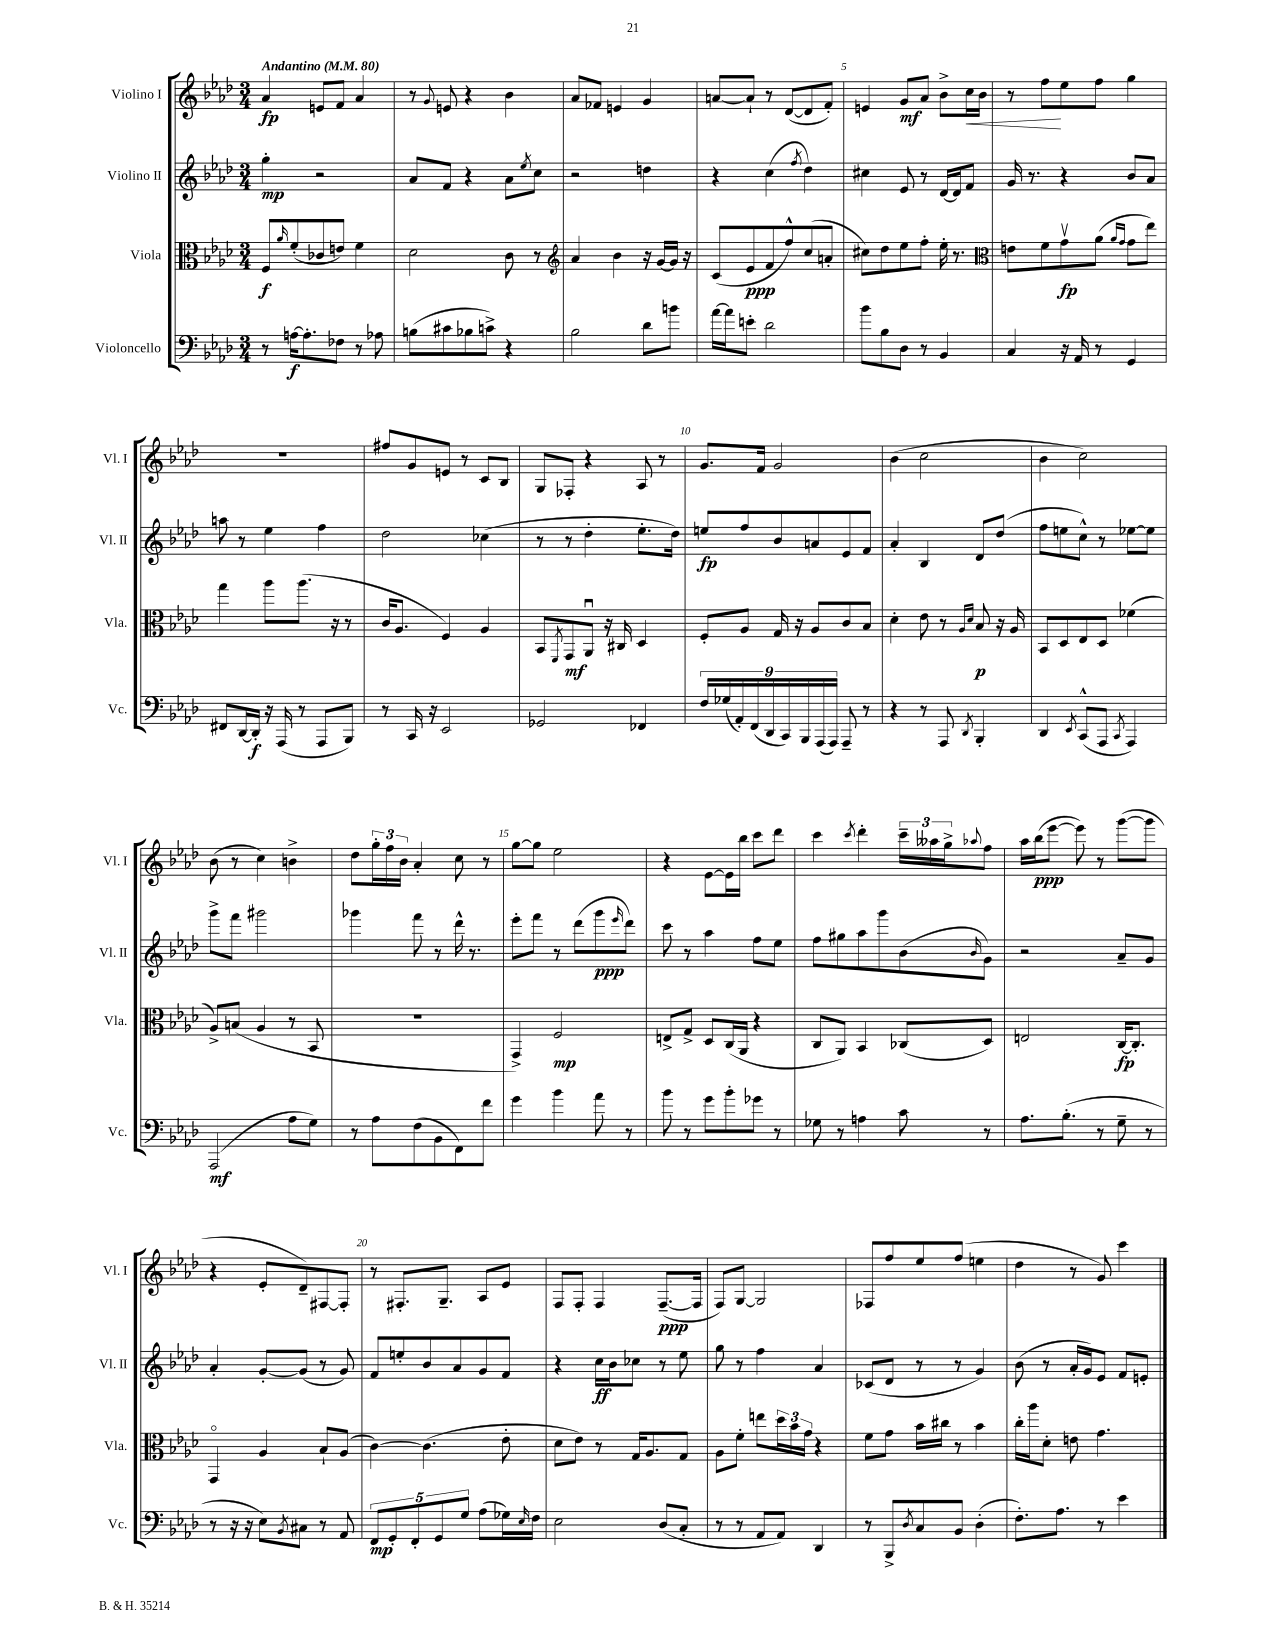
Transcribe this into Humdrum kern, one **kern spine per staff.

**kern	**kern	**kern	**kern
*staff4	*staff3	*staff2	*staff1
*clefF4	*clefC3	*clefG2	*clefG2
*k[b-e-a-d-]	*k[b-e-a-d-]	*k[b-e-a-d-]	*k[b-e-a-d-]
*M3/4	*M3/4	*M3/4	*M3/4
*MM80	*MM80	*MM80	*MM80
8r	8F/L	4gg'\	4a-/
.	16qqa-/	.	.
[16A\LK	(8f'/	.	.
8.A'\]	.	.	.
.	8c-/	2r	8e/L
8F-\J	8e/J)	.	8f/J
8r	4f\	.	4a-/
8A-\	.	.	.
=	=	=	=
(8B\L	2d-\	8a-/L	8r
.	.	.	8qqg/
8c#\	.	8f/J	8e/
8B-\	.	4r	4r
8c^\J)	.	.	.
4r	8c\	8a-\L	4b-\
.	.	8qee-/	.
.	8r	8cc\J	.
=	=	=	=
*	*clefG2	*	*
2B-\	4a-/	2r	8a-/L
.	.	.	8f-/J
.	4b-\	.	4e/
8d-\L	16r	4dd\	4g/
.	[16g/LL	.	.
8b\J	16g/]JJ	.	.
.	16r	.	.
=	=	=	=
[16a-\LL	(8c/L	4r	[8a/L
16a-\]J	.	.	.
8e'\J	8e-/	.	8a`/]J
2d-\	8f/	(4cc\	8r
.	8ff^^/)	.	([8d-/L
.	.	8qff/	.
.	(8cc/	4dd-\)	8d-/]
.	8a'/J	.	8f'/J)
=	=	=	=
8b-\L	8cc#\L)	4cc#\	4e/
8B-\	8dd-\	.	.
8D-\J	8ee-\	8e-/	8g/L
8r	8ff'\J	8r	8a-/J
4BB-/	16ee-'\	[16d-/LL	8b-^\L
.	8.r	16d-/]J	.
.	.	8f/J	16cc\L
.	.	.	16b-\JJ
=	=	=	=
*	*clefC3	*	*
4C/	8e\L	16g/	8r
.	.	8.r	.
.	8f\	.	8ff\L
16r	8gv\	4r	8ee-\
16AA-/	.	.	.
8r	(8a-\J	.	8ff\J
.	16qqa-/LL	.	.
.	16qqg/JJ	.	.
4GG/	8g\L	8b-/L	4gg\
.	8ee-\J)	8a-/J	.
=	=	=	=
8FF#/L	4gg\	8aa\	2.r
[16DD-/L	.	8r	.
16DD-'/]JJ	.	.	.
16r	8aa-\L	4ee-\	.
(16AAA-/	.	.	.
8r	(8.aa-\J	.	.
8AAA-/L	.	4ff\	.
.	16r	.	.
8BBB-/J)	8r	.	.
=	=	=	=
8r	16c/LK	2dd-\	8ff#/L
.	8.A-/J	.	.
16CC/	.	.	8g/
16r	.	.	.
2EE-/	4F/)	.	8e/J
.	.	.	8r
.	4A-/	(4cc-\	8c/L
.	.	.	8B-/J
=	=	=	=
2GG-/	8BB-/L	8r	8G/L
.	8qFF/	.	.
.	8GG/	8r	8F-'/J
.	8AA-u/J	4dd-'\	4r
.	16r	.	.
.	16C#/	.	.
4FF-/	4D-/	8.ee-'\L	8A-/
.	.	.	8r
.	.	16dd-\Jk)	.
=	=	=	=
18F/LL	8F'/L	8ee/L	8.g/L
(18G-/	.	.	.
18AA-'/)	.	.	.
.	8A-/J	8ff/	.
(18FF/	.	.	.
.	.	.	16f/Jk
18DD-/	.	.	.
.	16G/	8b-/	2g/
18CC/)	.	.	.
.	16r	.	.
18BBB-/	.	.	.
.	8A-/L	8a/	.
(18AAA-/	.	.	.
18AAA-/JJ)	.	.	.
8AAA-~/	8c/	8e-/	.
8r	8B-/J	8f/J	.
=	=	=	=
4r	4d-'\	4a-'/	(4b-\
8r	8e-\	4B-/	2cc\
8AAA-/	8r	.	.
.	16qqA-/LL	.	.
8qDD-/	16qqd-/JJ	.	.
4BBB-'/	8B-/	8d-/L	.
.	16r	(8dd-/J	.
.	16A-/	.	.
=	=	=	=
4DD-/	8BB-/L	8ff\L	4b-\
.	8D-/	8ee\	.
8qEE-/	.	.	.
(8CC^^/L	8E-/	8cc^^\J)	2cc\)
8AAA-/J	8D-/J	8r	.
8qCC/	.	.	.
4AAA-/)	(4f-\	[8ee-\L	.
.	.	8ee-\]J	.
=	=	=	=
(2AAA-/	8A-^/L)	8ggg^\L	(8b-\
.	(8B/J	8fff\J	8r
.	4A-/	2ggg#\	4cc\)
8A-\L	8r	.	4b^\
8G\J)	8BB-/	.	.
=	=	=	=
8r	2.r	4ggg-\	8dd-\L
8A-\L	.	.	24gg'\L
.	.	.	24ff\
.	.	.	24b-\JJ
(8F\	.	8fff\	4a-'/
8BB-\	.	8r	.
8FF\)	.	16ddd-^^\	8cc\
.	.	8.r	.
8f\J	.	.	8r
=	=	=	=
4g\	4GG^/)	8eee-'\L	[8gg\L
.	.	8fff\J	8gg\]J
4b-\	2F/	8r	2ee-\
.	.	(8ddd-\L	.
8a-\	.	8ggg\	.
.	.	16qqeee-/	.
8r	.	8ddd-\J)	.
=	=	=	=
8b-\	8E^/L	8ccc\	4r
8r	8G^/J	8r	.
8g\L	8D-/L	4aa-\	[8e-\L
8b-'\	(16C/L	.	16e-\]L
.	16AA-/JJ	.	16bb-\JJ
8g-\J	4r	8ff\L	8ccc\L
8r	.	8ee-\J	8ddd-\J
=	=	=	=
8G-\	8C/L	8ff\L	4ccc\
8r	8AA-/J)	8gg#\	.
.	.	.	8qccc/
4A\	4BB-/	8aa-\	4ddd-'\
.	.	8ggg\	.
8c\	(8C-/L	(8b-\	24ccc~\LL
.	.	.	24aa--\
.	.	.	24gg^\J
.	.	16qqb-/	8qqaa-/
8r	8D-/J)	8g\J)	8ff\J
=	=	=	=
8.A-\L	2E/	2r	16aa-\LL
.	.	.	(16bb-\J
.	.	.	[8eee-\J
(8.B-'\J	.	.	.
.	.	.	8eee-\])
8r	.	.	8r
8G~\	[16C/LK	8a-~/L	([8ggg\L
.	8.C'/]J	.	.
8r	.	8g/J	8ggg\]J
=	=	=	=
8r	4GGo/	4a-'/	4r
16r	.	.	.
16r	.	.	.
8E-\L)	4A-/	[8g'/L	8e-'/L
8qBB-/	.	.	.
8C#\J	.	(8g/]J	8d-~/)
8r	8B-`/L	8r	[8F#/
8AA-/	(8A-/J	8g/)	8F#'/]J
=	=	=	=
10FF/L	[4c\)	8f/L	8r
10GG'/	.	.	.
.	.	8ee'/	8.F#'/L
10FF'/	.	.	.
.	(4.c\]	8b-/	.
10GG/	.	.	.
.	.	.	8.G~/J
.	.	8a-/	.
10G/J	.	.	.
(8A-\L	.	8g/	8A-/L
16G-\L)	8e-'\	8f/J	8e-/J
16qqE-/	.	.	.
16F\JJ	.	.	.
=	=	=	=
2E-\	8d-\L	4r	8F/L
.	8e-\J)	.	8F'/J
.	8r	16cc\LL	4F/
.	.	16b-\J	.
.	16G/LK	8cc-\J	.
.	8.A-/	.	.
(8D-/L	.	8r	([8.F~/L
8C'/J	8G/J	8ee-\	.
.	.	.	16F/]Jk
=	=	=	=
8r	8A-\L	8gg\	8F/L)
8r	8f'\J	8r	[8G/J
8AA-/L	8ee\L	4ff\	2G/]
8AA-/J)	24dd-\L	.	.
.	24b-\	.	.
.	24g\JJ	.	.
4DD-/	4r	4a-/	.
=	=	=	=
8r	8f\L	(8c-/L	8F-/L
8BBB-^/L	8g\J	8d-/J	8ff/
8qD-/	.	.	.
8C/	16b-\LL	8r	8ee-/
.	16cc#\JJ	.	.
8BB-/J	8r	8r	(8ff/J
(4D-'\	4b-\	4g/)	4ee\
=	=	=	=
8.F'\L)	16cc'\LL	(8b-\	4dd-\
.	16aa-\J	.	.
.	8d-'\J	8r	.
8.A-\J	.	.	.
.	8e\	16a-'/LL	8r
.	.	16g/J)	.
8r	4.g\	8e-/J	8g/)
4e-\	.	8f/L	4ccc\
.	.	8e'/J	.
==	==	==	==
*-	*-	*-	*-
